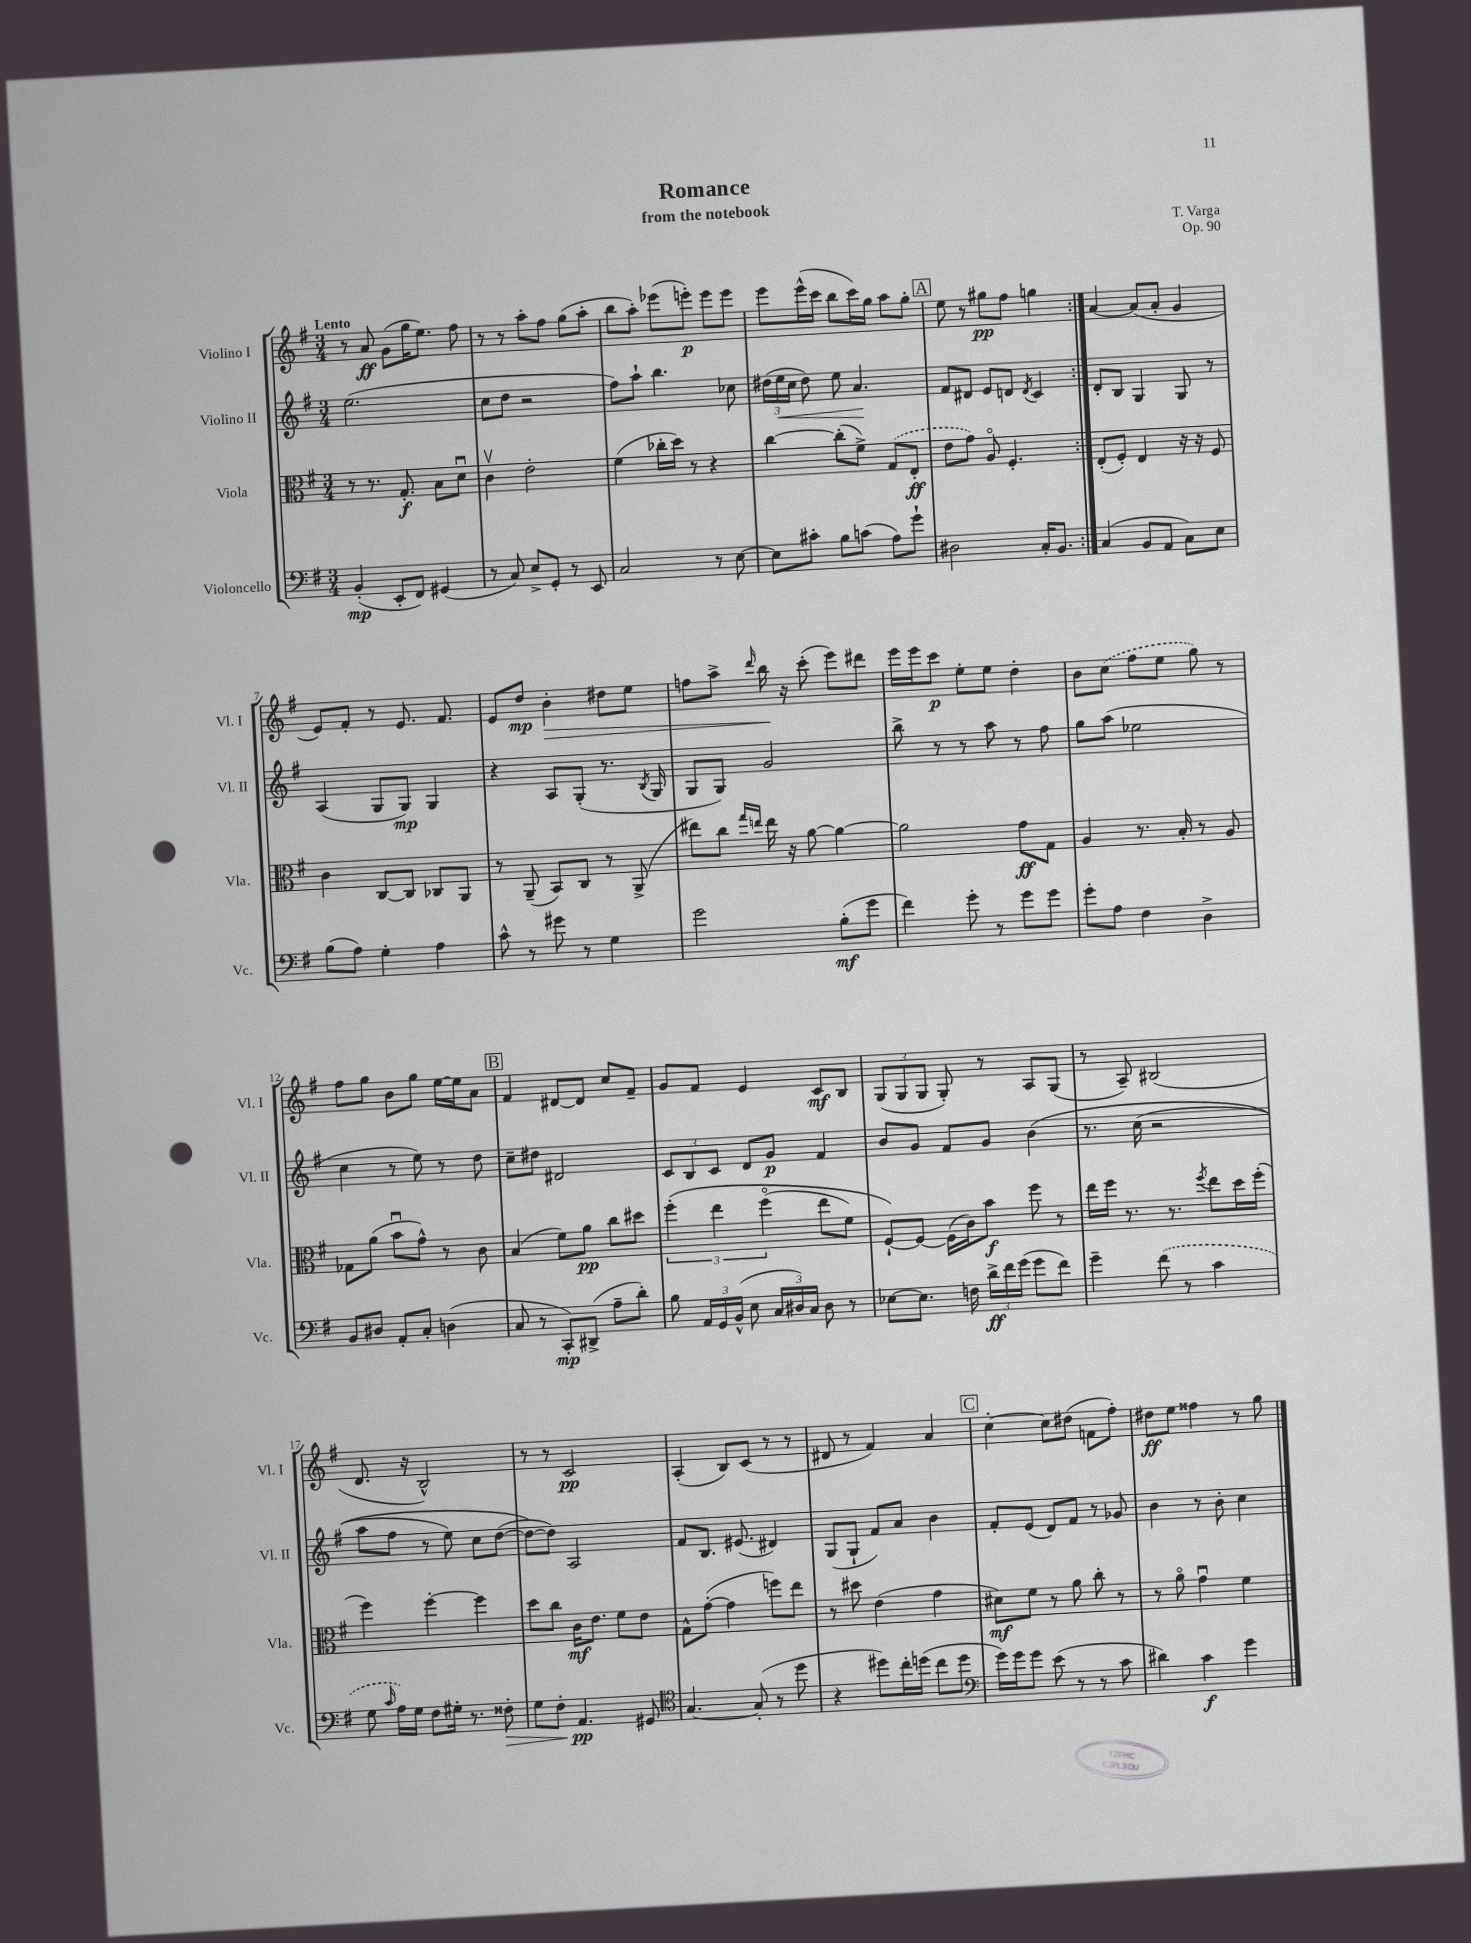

**kern	**dynam	**kern	**dynam	**kern	**dynam	**kern	**dynam
*part4	*part4	*part3	*part3	*part2	*part2	*part1	*part1
*staff4	*staff4	*staff3	*staff3	*staff2	*staff2	*staff1	*staff1
*I"Violoncello	*	*I"Viola	*	*I"Violino II	*	*I"Violino I	*
*I'Vc.	*	*I'Vla.	*	*I'Vl. II	*	*I'Vl. I	*
*clefF4	*	*clefC3	*	*clefG2	*	*clefG2	*
*k[f#]	*	*k[f#]	*	*k[f#]	*	*k[f#]	*
*M3/4	*	*M3/4	*	*M3/4	*	*M3/4	*
=1	=1	=1	=1	=1	=1	=1	=1
!	!	!	!	!	!	!LO:TX:a:B:t=Lento	!
(4BB'/	mp	8r	.	(2.ee\	.	8r	.
.	.	8.r	.	.	.	8a/	ff
8EE'/L	.	.	.	.	.	(8g\L	.
.	.	8.G'/	f	.	.	.	.
8FF#/J)	.	.	.	.	.	16gg\K	.
.	.	.	.	.	.	8.ee\J)	.
(4GG#X/	.	8B\L	.	.	.	.	.
.	.	8du\J	.	.	.	8ff#\	.
=2	=2	=2	=2	=2	=2	=2	=2
8r	.	4cv\	.	8cc\L	.	8r	.
8C/)	.	.	.	8dd\J	.	8r	.
8E^/L	.	2e'\	.	2r	.	8aa'\L	.
8GG'/J	.	.	.	.	.	8ff#\J	.
8r	.	.	.	.	.	(8gg\L	.
8EE/	.	.	.	.	.	8aa'\J	.
=3	=3	=3	=3	=3	=3	=3	=3
2C/	.	(4f#\	.	8ff#\L)	.	8bb\L	.
.	.	.	.	8aa`\J	.	8aa'\J)	.
.	.	16cc-X'\LL	.	4.bb\	.	(8eee-X\L	.
.	.	16dd\JJ)	.	.	.	.	.
.	.	8r	.	.	.	8eeen'\J)	p
8r	.	4r	.	.	.	8eee\L	.
[8E\	.	.	.	8cc-X\	.	8eee\J	.
=4	=4	=4	=4	=4	=4	=4	=4
8E\L]	.	[4cc\	.	(24dd#X\LL	.	8eee\L	.
!	!	!	!	!	!LO:HP:b	!	!
.	.	.	.	24ee\	<	.	.
.	.	.	.	24cc\JJ	.	.	.
8c#X'\J	.	.	.	8dd#\)	.	(16eee^^\L	.
.	.	.	.	.	.	16ccc\JJ	.
8B\L	.	(8cc'\L]	.	8ee\	.	8bb\L	.
(8cn\J	.	8f#^\J)	.	4.a/	.	16ccc\L)	.
.	.	.	.	.	.	16gg\JJ	.
8A\L)	.	(8G/L	.	.	.	8aa\L	.
8g`\J	.	8E'/J	ff	.	.	8gg'\J	.
.	.	.	.	.	[	.	.
!!LO:REH:place=s1:t=A
=5	=5	=5	=5	=5	=5	=5	=5
2D#X\	.	8e\L	.	8f#/L	.	8ee\	.
.	.	8g\J)	.	8d#X/J	.	8r	.
.	.	8A/	.	8e/L	.	8gg#X\L	pp
.	.	4.F#'/	.	8dn/J	.	8ff#\J	.
.	.	.	.	8qd/	.	.	.
16C'/KL	.	.	.	4c/	.	4ggn\	.
8.BB/J	.	.	.	.	.	.	.
=6:|!	=6:|!	=6:|!	=6:|!	=6:|!	=6:|!	=6:|!	=6:|!
(4C/	.	(8E'/L	.	8d'/L	.	[4a/	.
.	.	8F#'/J)	.	8B/J	.	.	.
8BB/L	.	4E/	.	4G/	.	(8a/L]	.
8AA/J	.	.	.	.	.	8a'/J	.
8C\L)	.	16r	.	8G/	.	4g/	.
.	.	16r	.	.	.	.	.
8E\J	.	8F#/	.	8r	.	.	.
!!LO:LB:g=z
=7	=7	=7	=7	=7	=7	=7	=7
(8B\L	.	4c\	.	(4A/	.	8e/L)	.
8A\J)	.	.	.	.	.	8f#'/J	.
4G'\	.	[8C/L	.	8G/L	.	8r	.
.	.	8C/J]	.	8G/J)	mp	8.e/	.
4A\	.	8C-X/L	.	4G/	.	.	.
.	.	.	.	.	.	8.f#/	.
.	.	8AA/J	.	.	.	.	.
=8	=8	=8	=8	=8	=8	=8	=8
8c^^\	.	8r	.	4r	.	8e/L	.
8r	.	(8AA~/	.	.	.	8dd/J	mp
!	!	!	!	!	!	!	!LO:HP:b
8g#X\	.	8BB/L)	.	8A/L	.	4b'\	>
8r	.	8C/J	.	(8G'/J	.	.	.
4G\	.	8r	.	8.r	.	8dd#X\L	.
.	.	(8AA^/	.	.	.	8ee\J	.
.	.	.	.	8qB/	.	.	.
.	.	.	.	16G/	.	.	.
=9	=9	=9	=9	=9	=9	=9	=9
2g\	.	8ee#X\L)	.	8G/L	.	8ffn\L	.
.	.	8cc\J	.	8G/J)	.	8aa^\J	.
.	.	16qqgg/LL	.	.	.	.	.
.	.	16qqeen/JJ	.	.	.	16qqddd/	.
.	.	16ee\	.	2g/	.	16bb\	.
.	.	16r	.	.	.	16r	]
.	.	[8a\	.	.	.	(8ccc'\	.
(8B'\L	mf	4a\_	.	.	.	8eee\L)	.
8g\J	.	.	.	.	.	8ddd#X\J	.
=10	=10	=10	=10	=10	=10	=10	=10
4f#\)	.	2a\]	.	8bb^\	.	16eee\LL	.
.	.	.	.	.	.	16eee\J	.
.	.	.	.	8r	.	8ccc\J	p
8g'\	.	.	.	8r	.	8ee'\L	.
8r	.	.	.	8aa\	.	8ee\J	.
8g\L	.	8g\L	ff	8r	.	4dd'\	.
8g\J	.	8G\J	.	8ff#\	.	.	.
=11	=11	=11	=11	=11	=11	=11	=11
8g'\L	.	4A/	.	8gg\L	.	8b\L	.
8A\J	.	.	.	(8aa\J	.	(8cc\J	.
4F#\	.	8.r	.	2ee-X\	.	8ff#\L	.
.	.	.	.	.	.	8ee\J	.
.	.	16B'/	.	.	.	.	.
4D^\	.	8r	.	.	.	8gg\)	.
.	.	8A/	.	.	.	8r	.
!!LO:LB:g=z
=12	=12	=12	=12	=12	=12	=12	=12
8BB/L	.	8G-X\L	.	4cc\	.	8ff#\L	.
8D#X/J	.	(8a\J	.	.	.	8gg\J	.
8AA'/L	.	8bu\L	.	8r	.	8b\L	.
8C'/J	.	8g^^\J)	.	8ee\)	.	8gg\J	.
(4Dn\	.	8r	.	8r	.	[16ee\LL	.
.	.	.	.	.	.	16ee\J]	.
.	.	8c\	.	8dd\	.	8a\J	.
!!LO:REH:place=s1:t=B
=13	=13	=13	=13	=13	=13	=13	=13
8C/	.	(4B/	.	8cc~\L	.	4f#/	.
8r	.	.	.	8dd#X\J	.	.	.
8CC'/L)	mp	8f#\L)	.	2d#X/	.	[8d#X/L	.
(8DD#X^/J	.	8a\J	pp	.	.	8d#/J]	.
8A~\L	.	8cc\L	.	.	.	8cc/L	.
8d'\J)	.	8dd#X\J	.	.	.	8f#~/J	.
=14	=14	=14	=14	=14	=14	=14	=14
8B\	.	(6ff#'\	.	12c/L	.	8g/L	.
.	.	.	.	12B/	.	.	.
24AA/LL	.	.	.	.	.	8f#/J	.
24GG/	.	6ee\	.	12c/J	.	.	.
(24BB^^/JJ	.	.	.	.	.	.	.
8E\	.	.	.	8d/L	.	4e/	.
.	.	(6ff#\	.	.	.	.	.
24C/LL	.	.	.	8g/J	p	.	.
24D#X/)	.	.	.	.	.	.	.
24C/JJ	.	.	.	.	.	.	.
8D#\	.	8ee\L	.	4f#/	.	8c/L	mf
8r	.	8f#\J)	.	.	.	8B/J	.
=15	=15	=15	=15	=15	=15	=15	=15
[8E-X\L	.	[8F#`/L)	.	8b/L	.	(12G/L	.
.	.	.	.	.	.	12G/	.
8.E-\J]	.	8F#/J_	.	8g/J	.	.	.
.	.	.	.	.	.	12G/J	.
.	.	(16F#\LL]	.	8f#/L	.	8G'/)	.
16Fn\	.	16c\J)	.	.	.	.	.
24d^\LL	ff	8b\J	f	8g/J	.	8r	.
24f#\	.	.	.	.	.	.	.
(24g\JJ	.	.	.	.	.	.	.
8g\L	.	8ff#\	.	(4b\	.	8A/L	.
8f#\J)	.	8r	.	.	.	(8G/J	.
=16	=16	=16	=16	=16	=16	=16	=16
4g~\	.	16ee\LL	.	8.r	.	8r	.
.	.	16ff#\JJ	.	.	.	.	.
.	.	8.r	.	.	.	8A~/)	.
.	.	.	.	(16cc\	.	.	.
(8f#\	.	.	.	2r	.	(2B#X/	.
.	.	8.r	.	.	.	.	.
8r	.	.	.	.	.	.	.
.	.	8qff#/	.	.	.	.	.
4c\	.	8ee\L	.	.	.	.	.
.	.	16dd\L	.	.	.	.	.
.	.	(16ff#'\JJ	.	.	.	.	.
!!LO:LB:g=z
=17	=17	=17	=17	=17	=17	=17	=17
8G\	.	4ff#\)	.	8aa\L	.	8.d/	.
16qqc/	.	.	.	.	.	.	.
16A\LL)	.	.	.	8ff#\J	.	.	.
16G\JJ	.	.	.	.	.	16r	.
8F#\L	.	[4ff#'\	.	8r	.	2B^^/)	.
16G#X'\Jk	.	.	.	8ee\)	.	.	.
8.r	.	.	.	.	.	.	.
.	.	4ff#\]	.	8cc\L	.	.	.
!	!LO:HP:b	!	!	!	!	!	!
8F##X'\	>	.	.	([8dd\J	.	.	.
=18	=18	=18	=18	=18	=18	=18	=18
8G\L	.	8dd\L	.	8dd\L_)	.	8r	.
8F#'\J	.	8cc\J	.	8dd\J])	.	8r	.
4.AA/	pp	16c\KL	mf	2A/	.	2c/	pp
.	.	8.e\J	.	.	.	.	.
.	.	8f#\L	.	.	.	.	.
8GG#X/	]	8e\J	.	.	.	.	.
=19	=19	=19	=19	=19	=19	=19	=19
*clefC4	*	*	*	*	*	*	*
[4.G/	.	8G^^\L	.	8f#/L	.	(4A'/	.
.	.	([8g'\J	.	8.B/J	.	.	.
.	.	4g\]	.	.	.	8B/L)	.
.	.	.	.	(8.e#X/	.	.	.
(8G'/]	.	.	.	.	.	(8c/J	.
8r	.	8ffn\L)	.	4d#X/)	.	8r	.
8dd\	.	8ee\J	.	.	.	8r	.
=20	=20	=20	=20	=20	=20	=20	=20
4r	.	8r	.	(8G/L	.	8d#X/	.
.	.	8dd#X\	.	8G`/J	.	8r	.
8dd#X\L)	.	(4e\	.	8f#/L)	.	4f#/)	.
16cc'\L	.	.	.	8a/J	.	.	.
(16ddn\JJ	.	.	.	.	.	.	.
8cc\L	.	4g\	.	4b\	.	4a/	.
8dd\J	.	.	.	.	.	.	.
!!LO:REH:place=s1:t=C
=21	=21	=21	=21	=21	=21	=21	=21
*clefF4	*	*	*	*	*	*	*
16g\LL)	.	8d#X\L)	mf	8f#'/L	.	[4cc'\	.
16g\J	.	.	.	.	.	.	.
8g\J	.	8f#\J	.	(8e/J	.	.	.
(8e\	.	8r	.	8d/L)	.	8cc\L]	.
8r	.	8a\	.	8f#/J	.	(8dd#X\J	.
8r	.	8cc'\	.	8r	.	8fn\L	.
8c\	.	8r	.	8g-X/	.	8ff#'\J)	.
=22	=22	=22	=22	=22	=22	=22	=22
4d#X\)	.	8r	.	4b\	.	8dd#X\L	ff
.	.	8a\	.	.	.	8ee\J	.
4c\	f	4gu\	.	8r	.	4ff##X\	.
.	.	.	.	8b'\	.	.	.
4g\	.	4f#\	.	4cc\	.	8r	.
.	.	.	.	.	.	8gg\	.
==	==	==	==	==	==	==	==
*-	*-	*-	*-	*-	*-	*-	*-
